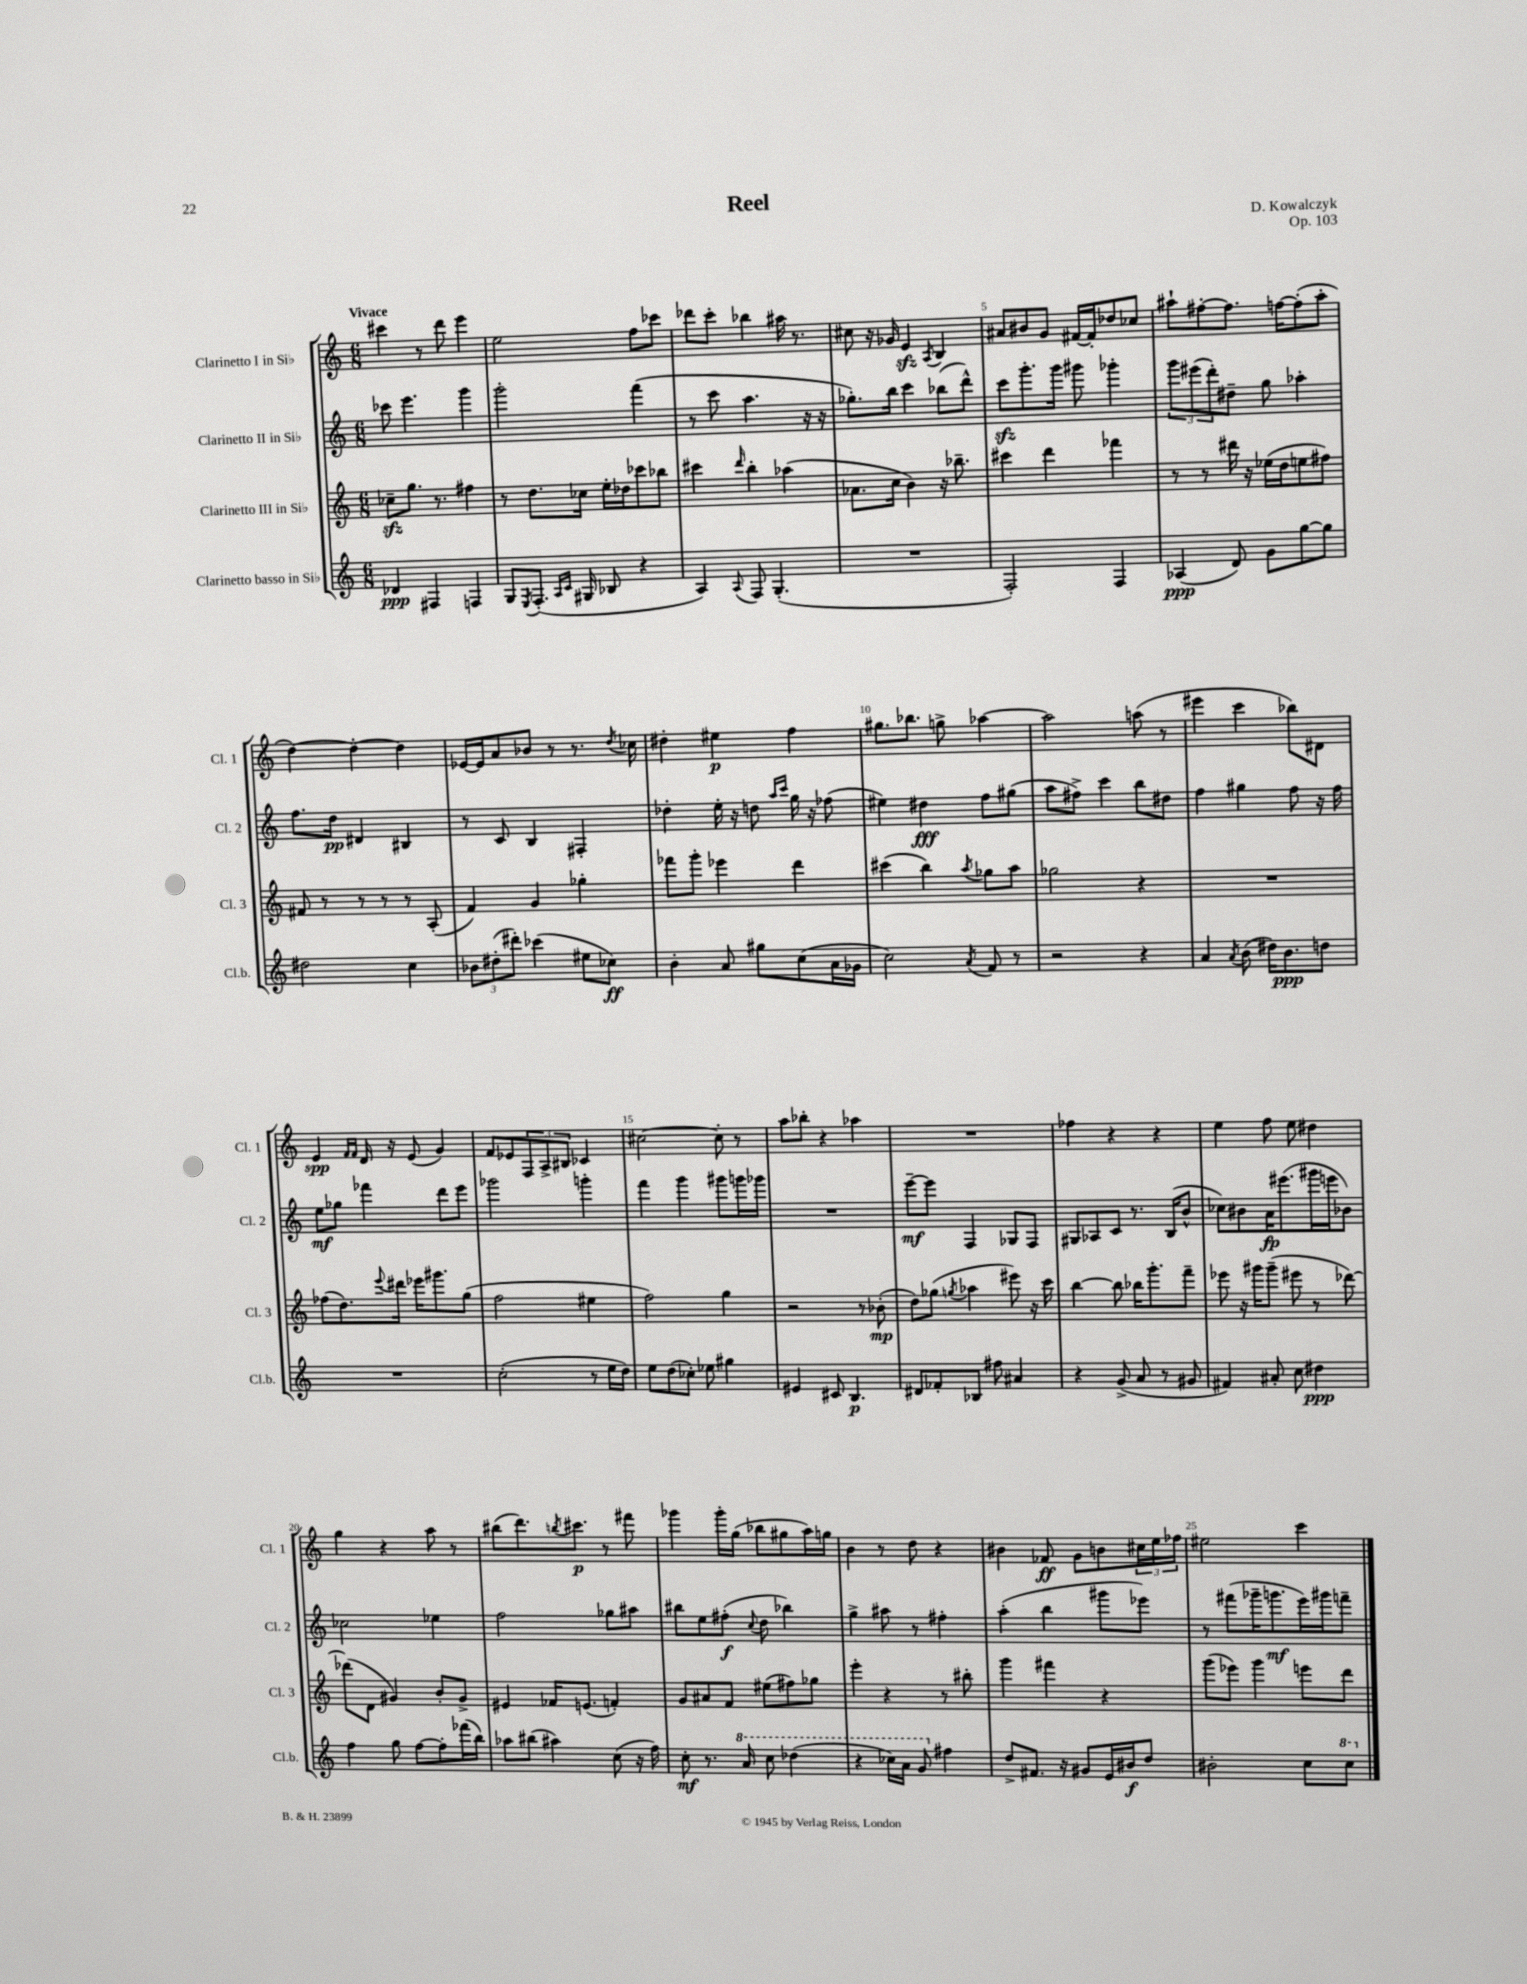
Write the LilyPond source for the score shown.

\header { title = "Reel" composer = "D. Kowalczyk" opus = "Op. 103" }
<<
\new StaffGroup <<
\new Staff = "s0" \with { instrumentName = "Clarinetto I in Sib" shortInstrumentName = "Cl. 1" } {
    \clef treble \key c \major \numericTimeSignature \time 6/8 \tempo "Vivace"
    cis'''4 r8 d'''8 e'''4 |
    e''2 f''8 ces'''8 |
    des'''8 c'''8-. bes''4 ais''16 r8. |
    cis''8 r16 ges'16 e'4\sfz \acciaccatura { a8 } b4 |
    ais'8 bis'8 g'8 fis'16~ fis'16-. des''8 ces''8 |
    ais''8-! fis''8~-. fis''8. f''16~ f''8-.( ais''8-. |
    d''4~) d''4~-. d''4 |
    ees'16~ ees'16 a'8 bes'8 r8 r8. \acciaccatura { d''8 } ces''16 |
    dis''4-. eis''4\p f''4 |
    gis''8. bes''8. g''8-> aes''4~ |
    aes''2 a''8( r8 |
    eis'''4 c'''4 bes''8) dis'8 |
    e'4\spp \grace { f'16 f'16 } d'16 r16 e'8( g'4) |
    f'8 ees'8 \tuplet 3/2 { f8 a8-> bis8 } ces'4 |
    cis''2~ cis''8-. r8 |
    a''8 bes''8-. r4 aes''4 |
    R2. |
    fes''4 r4 r4 |
    e''4 f''8 e''8 dis''4 |
    g''4 r4 a''8 r8 |
    bis''8( d'''8.) \acciaccatura { b''8 } cis'''8.\p r8 fis'''8 |
    ges'''4 ges'''16-. g''16( bes''8 gis''8 a''16) g''16 |
    b'4 r8 d''8 r4 |
    bis'4 fes'8\ff g'8 b'8 \tuplet 3/2 { cis''16 e''16 fes''16 } |
    eis''2 c'''4 \bar "|." |
}
\new Staff = "s1" \with { instrumentName = "Clarinetto II in Sib" shortInstrumentName = "Cl. 2" } {
    \clef treble \key c \major \numericTimeSignature \time 6/8
    ces'''8 e'''4. g'''4 |
    g'''2-. f'''4( |
    r8 c'''8 a''4. r16 r16 |
    ges''8.-.) b''16 c'''4 bes''8( d'''8-^) |
    c'''8\sfz g'''8.-. g'''16 gis'''8 ges'''4-. |
    \tuplet 3/2 { g'''8 eis'''8( d'''8-.) } dis''8-- g''8 aes''4-. |
    f''8. d''16\pp dis'4 bis4 |
    r8 c'8 b4 fis4-. |
    des''4-. e''16-. r16 d''8 \grace { a''16 c'''16 } g''16 r16 fes''8( |
    eis''4) dis''4\fff f''8 gis''8( |
    a''8 fis''8->) c'''4 b''8 dis''8 |
    f''4 gis''4 f''8 r16 f''16 |
    e''8\mf ges''8 fes'''4 d'''8 e'''8 |
    ges'''2 g'''4-. |
    f'''4 g'''4 gis'''8 g'''16 ges'''16 |
    R2. |
    e'''8~--\mf e'''8 f4 ges8 f8 |
    gis8 aes8 c'8 r8. b16( b'8-^ |
    ces''8) bis'8 a'16\fp eis'''8.( gis'''16 e'''16 bes'8) |
    ces''2 ees''4 |
    f''2 ges''8 ais''8 |
    bis''8 e''8 fis''8-.\f( \appoggiatura { c''8 } d''8 bes''4) |
    g''4-> ais''8 r8 fis''4-. |
    a''4-.( b''4 gis'''8 ees'''8) |
    r8 fis'''8( ges'''16-- g'''8.\mf e'''16) gis'''16 f'''8-- \bar "|." |
}
\new Staff = "s2" \with { instrumentName = "Clarinetto III in Sib" shortInstrumentName = "Cl. 3" } {
    \clef treble \key c \major \numericTimeSignature \time 6/8
    ces''8--\sfz g''8. r8. fis''4 |
    r8 d''8. ces''16 e''16-. des''16 ces'''8 bes''8 |
    cis'''4 \grace { d'''16 } b''4-. aes''4( |
    aes'8. c''16 b'4) r16 bes''8.-- |
    cis'''4 d'''4 fes'''4 |
    r8 r8 dis'''16 r16 ees''16( d''16 e''8 fis''8) |
    fis'8 r8 r8 r8 r8 a8-.( |
    f'4) g'4 ges''4-. |
    fes'''8 g'''8-. ees'''4 d'''4 |
    cis'''4( b''4) \acciaccatura { a''8 } ges''8 a''8 |
    ges''2 r4 |
    R2. |
    fes''8( d''8.) \appoggiatura { e'''8 } dis'''16 ees'''16 gis'''8. g''8( |
    f''2 eis''4 |
    f''2) g''4 |
    r2 r8 bes'8-.\mp( |
    d''8) ges''8( \acciaccatura { g''8 } aes''4 eis'''8) r16 c'''16 |
    b''4~ b''8 bes''16 g'''8.-. f'''8-- |
    ees'''8 r16 gis'''16 gis'''8--( eis'''8 r8 des'''8~) |
    des'''8( d'8 gis'4) b'8-. gis'8-> |
    eis'4 fes'16 e'8.( f'4-.) |
    g'8 ais'8 f'8 eis''8( fis''8) ges''8 |
    e'''4-. r4 r8 bis''8-. |
    g'''4 fis'''4 r4 |
    g'''8( ees'''8) g'''4 e'''8 d'''8 \bar "|." |
}
\new Staff = "s3" \with { instrumentName = "Clarinetto basso in Sib" shortInstrumentName = "Cl.b." } {
    \clef treble \key c \major \numericTimeSignature \time 6/8
    des'4\ppp fis4 f4 |
    g8 \acciaccatura { e8 } f8.-.( \grace { a16 c'16 } gis16 bes8 r4 |
    a4) \appoggiatura { a8 } f8 g4.-.( |
    R2. |
    f2-.) f4 |
    aes4\ppp( d'8) g'8 g''8~ g''8 |
    dis''2 c''4 |
    \tuplet 3/2 { bes'8 dis''8-.( dis'''8-.) } ces'''4( eis''8 ces''8\ff) |
    b'4-. a'8 gis''8 c''8( a'16 ges'16 |
    c''2) \acciaccatura { a'8 } f'8 r8 |
    r2 r4 |
    a'4 \acciaccatura { a'8 } b'8( dis''16) b'8.\ppp d''8 |
    R2. |
    c''2-.( r8 e''16 d''16) |
    e''8 d''8( ces''8-.) ees''8 gis''4 |
    eis'4 cis'8 b4.\p |
    dis'8 fes'8-. bes8 fis''8 ais'4 |
    r4 g'8->( a'8 r8 gis'8 |
    fis'4) ais'8-. c''8 dis''4\ppp |
    f''4 g''8 f''8~ f''8-. fes'''16( b''16) |
    aes''8 bis''8( ais''4) c''8( r16 f''16) |
    c''8-.\mf r8. \ottava #1 a''16 c'''8 des'''4( |
    r4 ces'''16) a''16 g''8 \ottava #0 fis''4 |
    d''8-> fis'8. r16 gis'8 e'16 bis'16\f d''8 |
    bis'2-. c''8 \ottava #1 c'''8 \ottava #0 \bar "|." |
}
>>
>>
\layout { \context { \Score \override BarNumber.break-visibility = ##(#f #t #t) barNumberVisibility = #(every-nth-bar-number-visible 5) } }
